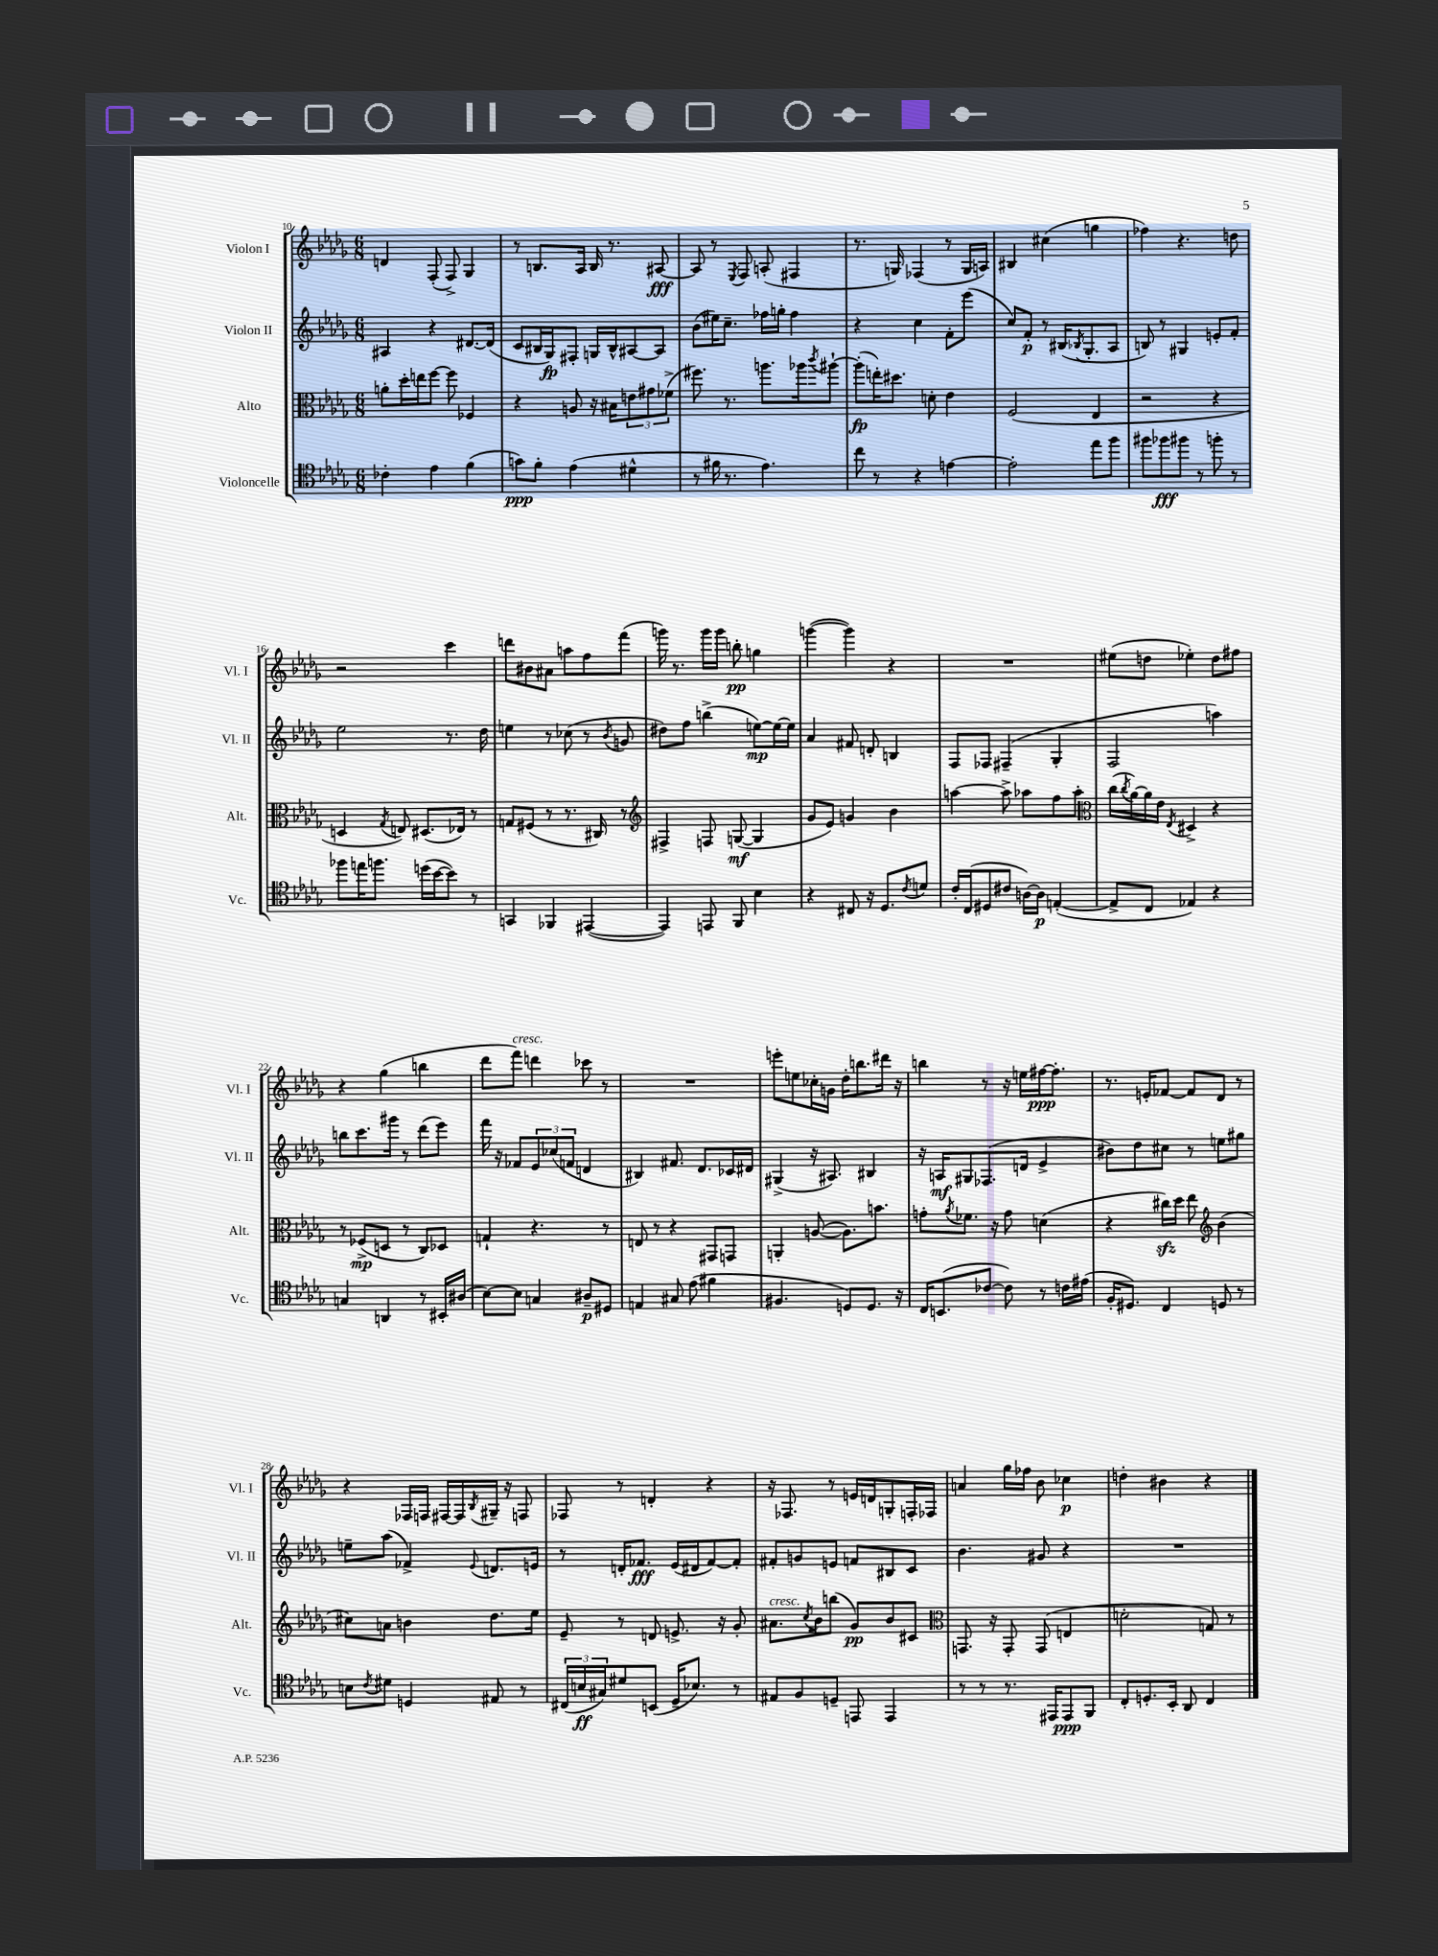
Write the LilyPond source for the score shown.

<<
\new StaffGroup <<
\new Staff = "s0" \with { instrumentName = "Violon I" shortInstrumentName = "Vl. I" } {
    \clef treble \key des \major \numericTimeSignature \time 6/8
    d'4 f8-.( f8->) ges4 |
    r8 b8. aes16 b16 r8. ais8~\fff |
    ais8 r8 \acciaccatura { ees8 } f8 a8-.( fis4 |
    r8. g16) fes4( r8 g16 a16) |
    bis4 cis''4( g''4 |
    fes''4) r4. d''8 |
    r2 c'''4 |
    d'''8 bis'8 ais'8 a''8 f''8 f'''8( |
    g'''16) r8. g'''16 g'''16 b''8-.\pp g''4 |
    g'''4~( g'''4) r4 |
    R2. |
    eis''8( d''8 ees''4-.) d''8 fis''8 |
    r4 ges''4( b''4 |
    des'''8 f'''8^\markup { \italic "cresc." }) d'''4 ces'''8 r8 |
    R2. |
    e'''8-. e''8 ces''16-. g'16 des''16-. b''8. dis'''16 r16 |
    b''4 r8 r16 e''16 fis''16~\ppp fis''8.-. |
    r8. e'16-. fes'8~ fes'8 des'8 r8 |
    r4 fes16 f16 fis16~ fis16 \acciaccatura { bes8 } gis16-- r16 f8 |
    fes8 r8 d'4-. r4 |
    r16 fes8. r8 e'16 d'16 g8-. f16-. fes16 |
    a'4 ges''16 fes''16 bes'8 ces''4\p |
    d''4-. bis'4 r4 \bar "|." |
}
\new Staff = "s1" \with { instrumentName = "Violon II" shortInstrumentName = "Vl. II" } {
    \clef treble \key des \major \numericTimeSignature \time 6/8
    ais4 r4 dis'8.~ dis'16( |
    c'8 bis16 ges16\fp) fis8-. g16 bis16-^ ais8~ ais8 |
    bes'8( eis''16) c''8.-- fes''16 g''16-. fes''4 |
    r4 c''4 f'8-. ees'''8( |
    c''8) f'8-.\p r8 bis16( \acciaccatura { bes8 } ges8.-. aes8 |
    b8) r8 gis4 e'8-. f'8-. |
    ees''2 r8. des''16 |
    e''4 r8 ces''8( r8 \acciaccatura { bes'8 } g'8 |
    dis''8) f''8 b''4->( e''8~\mp) e''16~ e''16 |
    aes'4 fis'8 d'8-. b4 |
    f8 fes8 fis4--( ges4-. |
    f2 a''4) |
    b''8 c'''8. gis'''16 r8 des'''8( ees'''8) |
    f'''16 r16 fes'8 \tuplet 3/2 { ees'8 ces''8( f'8 } d'4 |
    bis4) fis'8. des'8. ces'16 dis'16 |
    gis4->( r16 ais8.) bis4 |
    r16 a16\mf gis8 fes8.( d'16 ees'4-> |
    bis'8) des''8 cis''8 r8 e''8 gis''8 |
    e''8-- aes''8( fes'4->) \appoggiatura { ees'8 } d'8. e'16 |
    r8 d'16-. fes'8.\fff ees'16( dis'16 fes'8~) fes'8-. |
    fis'8-. g'8 e'8 f'8 bis8 c'8 |
    bes'4. gis'8 r4 |
    R2. \bar "|." |
}
\new Staff = "s2" \with { instrumentName = "Alto" shortInstrumentName = "Alt." } {
    \clef alto \key des \major \numericTimeSignature \time 6/8
    a'8-. des''16-. e''16 f''8~ f''8 fes4 |
    r4 a8 r16 bis16 \tuplet 3/2 { e'8 gis'8 fes'8->( } |
    fis''8.) r8. a''8. aes''16 \acciaccatura { c'''8 } ais''8~-! |
    ais''8-.\fp( e''16-.) dis''8. d'8-. ees'4 |
    f2( ees4 |
    r2 r4 |
    d4 \acciaccatura { ges8 } e8) dis8.( ees16) r8 |
    g8 fis8( r8 r8. cis16) r8 |
    \clef treble fis4-> f8 g8~\mf( g4 |
    ges'8 ees'8) g'4 bes'4 |
    a''4~ a''8-> aes''8 f''8 aes''8-. |
    \clef alto c''16( \acciaccatura { c''8 } aes'16~) aes'16 ees'16 \acciaccatura { ees8 } dis4-> r4 |
    r8 fes8->\mp( d8 r8 c8) des8 |
    g4-! r4. r8 |
    e8 r8 r4 gis,8 g,8 |
    a,4-. a8~( a8.) b'8. |
    g'8-. \acciaccatura { aes'8 } fes'8. r16 g'8 d'4( |
    r4 cis''16\sfz) des''16 ees''8 \clef treble bes'4( |
    cis''8) a'8 b'4 des''8. ees''16 |
    ees'8-- r8 d'8 e'8.-> r16 ges'8-. |
    ais'8.^\markup { \italic "cresc." } \acciaccatura { c''8 } bes'16 b''8( ges'8\pp) bes'8 cis'8 |
    \clef alto g,8. r16 g,8-. g,8( e4 |
    d'2-. g8) r8 \bar "|." |
}
\new Staff = "s3" \with { instrumentName = "Violoncelle" shortInstrumentName = "Vc." } {
    \clef tenor \key des \major \numericTimeSignature \time 6/8
    ces'4-. ees'4 f'4( |
    g'8\ppp) f'8-. ees'4( dis'4-^ |
    r8 fis'16 r8. ees'4.) |
    c''8 r8 r4 e'4~ |
    e'2-. ees''8 f''8 |
    fis''8 fes''8\fff fis''8 r8 f''8-. r8 |
    fes''8 e''16 f''8. d''16( bes'16~ bes'8) r8 |
    g,4 fes,4 eis,4~( |
    eis,4) e,8 f,8 bes4 |
    r4 cis8 r16 des8. \acciaccatura { c'8 } d'8 |
    c'16-. c16( dis8 cis'8 a16~) a16\p e4~-.( |
    e8-> c8 ees4) r4 |
    g4 a,4 r8 bis,16-. ais16( |
    bes8~) bes8 g4 ais8--\p dis8 |
    e4 gis8 ees'8( fis'4 |
    fis4. d8) d8. r16 |
    c16 b,8.( ces'8~ ces'8) r8 c'16 eis'16( |
    f16-. dis8.) c4 d8 r8 |
    b8 \acciaccatura { c'8 } dis'8 d4 eis8 r8 |
    \tuplet 3/2 { cis16( b16\ff gis16) } dis'8 b,8( des16-- bes8.) r8 |
    eis8 f8 d8-- e,8 e,4 |
    r8 r8 r8. eis,16 eis,8\ppp f,8 |
    c8-. d8.-. bes,16-. aes,8 c4 \bar "|." |
}
>>
>>
\layout { \context { \Score currentBarNumber = #10 } }
